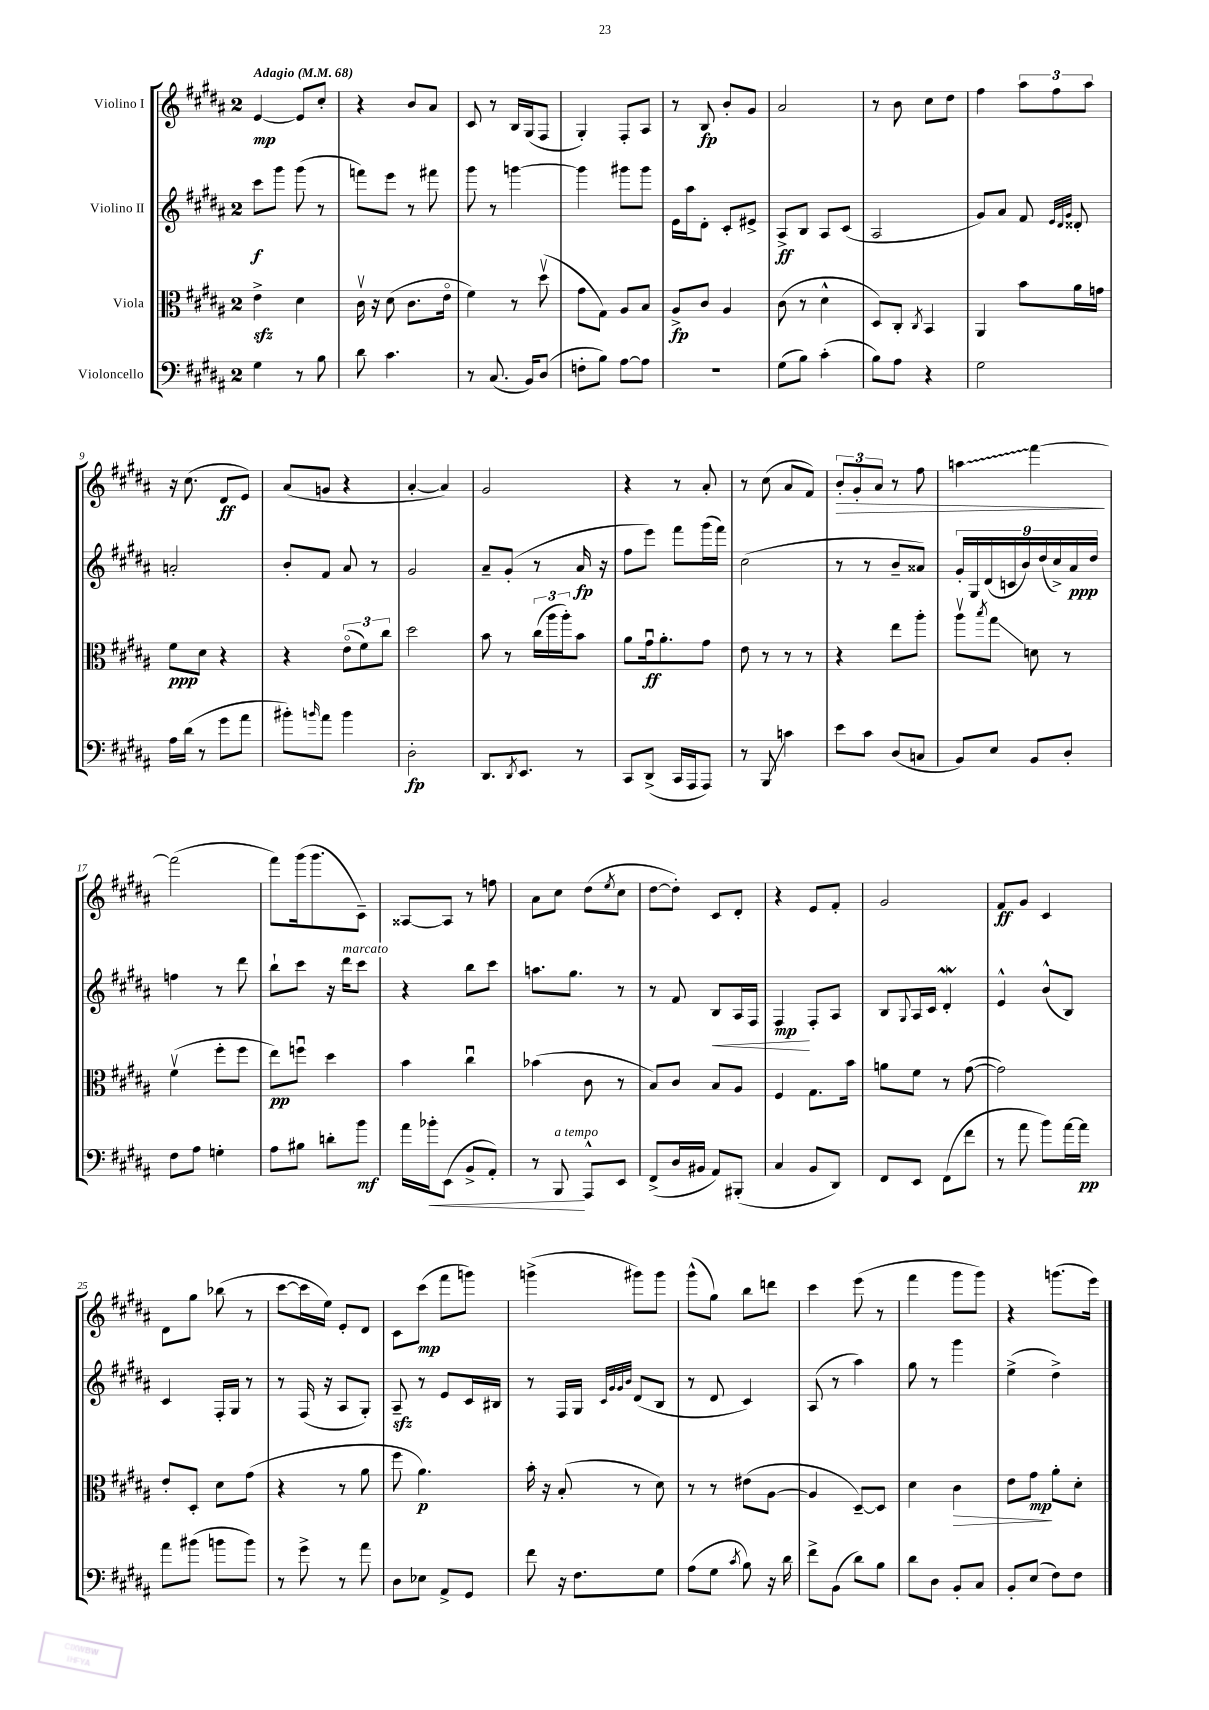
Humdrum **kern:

**kern	**kern	**kern	**kern
*staff4	*staff3	*staff2	*staff1
*clefF4	*clefC3	*clefG2	*clefG2
*k[f#c#g#d#a#]	*k[f#c#g#d#a#]	*k[f#c#g#d#a#]	*k[f#c#g#d#a#]
*M2/4	*M2/4	*M2/4	*M2/4
*MM68	*MM68	*MM68	*MM68
4G#	4e^	8ccc#	[4e
.	.	8ggg#	.
8r	4d#	(8ggg#	8e]
8B	.	8r	8cc#'
=	=	=	=
8d#	16c#v	8fff)	4r
.	16r	.	.
4.c#	(8d#	8eee	.
.	8.c#	8r	8b
.	.	8fff#	8a#
.	16eo	.	.
=	=	=	=
8r	4f#)	8ggg#	8c#
(8.C#	.	8r	8r
.	8r	[4ggg	16B
16BB)	.	.	(16G#
(8D#	(8dd#v	.	8F#
=	=	=	=
8F'	8g#	4ggg]	4G#')
8B)	8G#)	.	.
[8A#	8A#	8ggg#	8F#'
8A#]	8B	8ggg#	8A#
=	=	=	=
2r	8A#^	16e	8r
.	.	16aa#	.
.	8c#	8d#'	8B
.	4A#	8c#'	8b'
.	.	8e#^	8g#
=	=	=	=
(8G#	(8c#	8A#^	2a#
8B)	8r	8B	.
(4c#'	4d#^^	8A#	.
.	.	(8c#	.
=	=	=	=
8B)	8D#)	2A#	8r
8A#	8C#'	.	8b
.	8qC#	.	.
4r	4BB	.	8cc#
.	.	.	8dd#
=	=	=	=
2G#	4AA#	8g#)	4ff#
.	.	8a#	.
.	8b	8f#	12aa#
.	.	.	12ff#
.	.	32qqe	.
.	.	32qqd#	.
.	.	32qqg#	.
.	16a#	8d##'	.
.	.	.	12aa#
.	16g	.	.
=	=	=	=
16A#	8f#	2a'	16r
(16d#	.	.	(8.cc#
8r	8d#	.	.
8g#	4r	.	8d#
8a#	.	.	8e)
=	=	=	=
8b#')	4r	8b'	(8a#
16qqb	.	.	.
8a#	.	8f#	8g
4b	(12eo	8a#	4r
.	12f#)	.	.
.	.	8r	.
.	12cc#	.	.
=	=	=	=
2D#'	2dd#	2g#	[4a#'
.	.	.	4a#])
=	=	=	=
8.DD#	8b	8a#~	2g#
.	8r	(8g#'	.
8qDD#	.	.	.
8.EE	.	.	.
.	(24cc#	8r	.
.	24aa#	.	.
.	24aa#')	.	.
8r	8b	16a#	.
.	.	16r	.
=	=	=	=
8CC#	8a#	8ff#	4r
(8DD#^	16g#u	8eee)	.
.	8.a#'	.	.
16CC#	.	8fff#	8r
16AAA#	.	.	.
8AAA#)	8g#	(16ggg#	8a#'
.	.	16fff#)	.
=	=	=	=
8r	8e	(2cc#	8r
8BBB	8r	.	(8cc#
4c	8r	.	8a#
.	8r	.	8f#)
=	=	=	=
8e	4r	8r	12b'
.	.	.	12g#'
8c#	.	8r	.
.	.	.	12a#
(8D#	8ee	8b~	8r
8C	8aa#'	8a##)	8ff#
=	=	=	=
8BB)	8aa#v	18g#'	4aa
.	.	18G#	.
.	.	(18d#	.
.	8qbb	.	.
8E	8gg#	.	.
.	.	18c	.
.	.	18b)	.
8BB	8d	.	[4fff#
.	.	(18dd#	.
.	.	18cc#^)	.
8D#'	8r	.	.
.	.	18a#	.
.	.	18dd#	.
=	=	=	=
8F#	(4f#v	4ff	(2fff#]
8A#	.	.	.
4G'	8ff#'	8r	.
.	8ff#	8ddd#	.
=	=	=	=
8A#	8ee)	8bb`	8fff#)
8B#	8ffu	8ccc#	(16ggg#
.	.	.	8.ggg#
8d'	4dd#	16r	.
.	.	16ddd#	.
8b	.	8ccc#	8c#~)
=	=	=	=
16a#	4b	4r	[8A##
16b-'	.	.	.
(8EE	.	.	8A##]
8BB^	4cc#u	8bb	8r
8AA#')	.	8ccc#	8ff
=	=	=	=
8r	(4b-	8.aa	8a#
8BBB	.	.	8cc#
.	.	8.gg#	.
8AAA#^^	8c#	.	(8dd#
.	.	.	8qee
8EE	8r	8r	8cc#
=	=	=	=
(8FF#^	8B)	8r	[8dd#
16D#	8c#	8f#	8dd#'])
16BB#	.	.	.
8AA#)	8B	8B	8c#
(8BBB#'	8A#	16A#	8d#'
.	.	16F#	.
=	=	=	=
4C#	4F#	4F#	4r
8BB	8.G#	8F#'	8e
8DD#)	.	8A#	8f#'
.	16b	.	.
=	=	=	=
8FF#	8a	8B	2g#
.	.	8qqG#	.
8EE	8f#	16A#	.
.	.	16c#	.
(8FF#	8r	4d#'	.
8f#	([8g#	.	.
=	=	=	=
8r	2g#])	4e^^	8f#
8a#	.	.	8g#
8b)	.	(8b^^	4c#
[16a#	.	8B)	.
16a#]	.	.	.
=	=	=	=
8a#	8e'	4c#	8d#
(8b#	8D#'	.	8gg#
8b	8d#	16F#'	(8bb-
.	.	16G#	.
8b)	(8g#	8r	8r
=	=	=	=
8r	4r	8r	[8ccc#
8g#^	.	(16F#	16ccc#]
.	.	16r	16ee)
8r	8r	8A#	8e'
8a#	8a#	8G#')	8d#
=	=	=	=
8D#	8ff#	8A#~	8c#
8E-	4.a#)	8r	(8ccc#
8AA#^	.	8e	8fff#
8GG#	.	16c#	8ggg)
.	.	16B#	.
=	=	=	=
8f#	16b'	8r	(4ggg^
.	16r	.	.
16r	(8B'	16F#	.
8.F#	.	16G#	.
.	.	32qqc#	.
.	.	32qqg#	.
.	.	32qqg#	.
.	.	32qqb	.
.	8r	(8d#	8ggg#)
8G#	8d#)	8B	8ggg#
=	=	=	=
(8A#	8r	8r	(8ggg#^^
8G#	8r	8d#	8gg#)
8qc#	.	.	.
8B)	(8e#	4c#)	8bb
16r	[8A#	.	8ddd
16d#	.	.	.
=	=	=	=
8f#^	4A#]	(8A#	4ccc#
(8BB	.	8r	.
8d#)	[8D#~)	4aa#)	(8eee
8B	8D#]	.	8r
=	=	=	=
8d#	4d#	8gg#	4fff#
8D#	.	8r	.
8BB'	4c#	4ggg#	8ggg#
8C#	.	.	8ggg#)
=	=	=	=
8BB'	8e	(4ee^	4r
(8E	8g#	.	.
8F#)	8a#'	4dd#^)	(8.ggg
8F#	8d#'	.	.
.	.	.	16eee)
==	==	==	==
*-	*-	*-	*-
